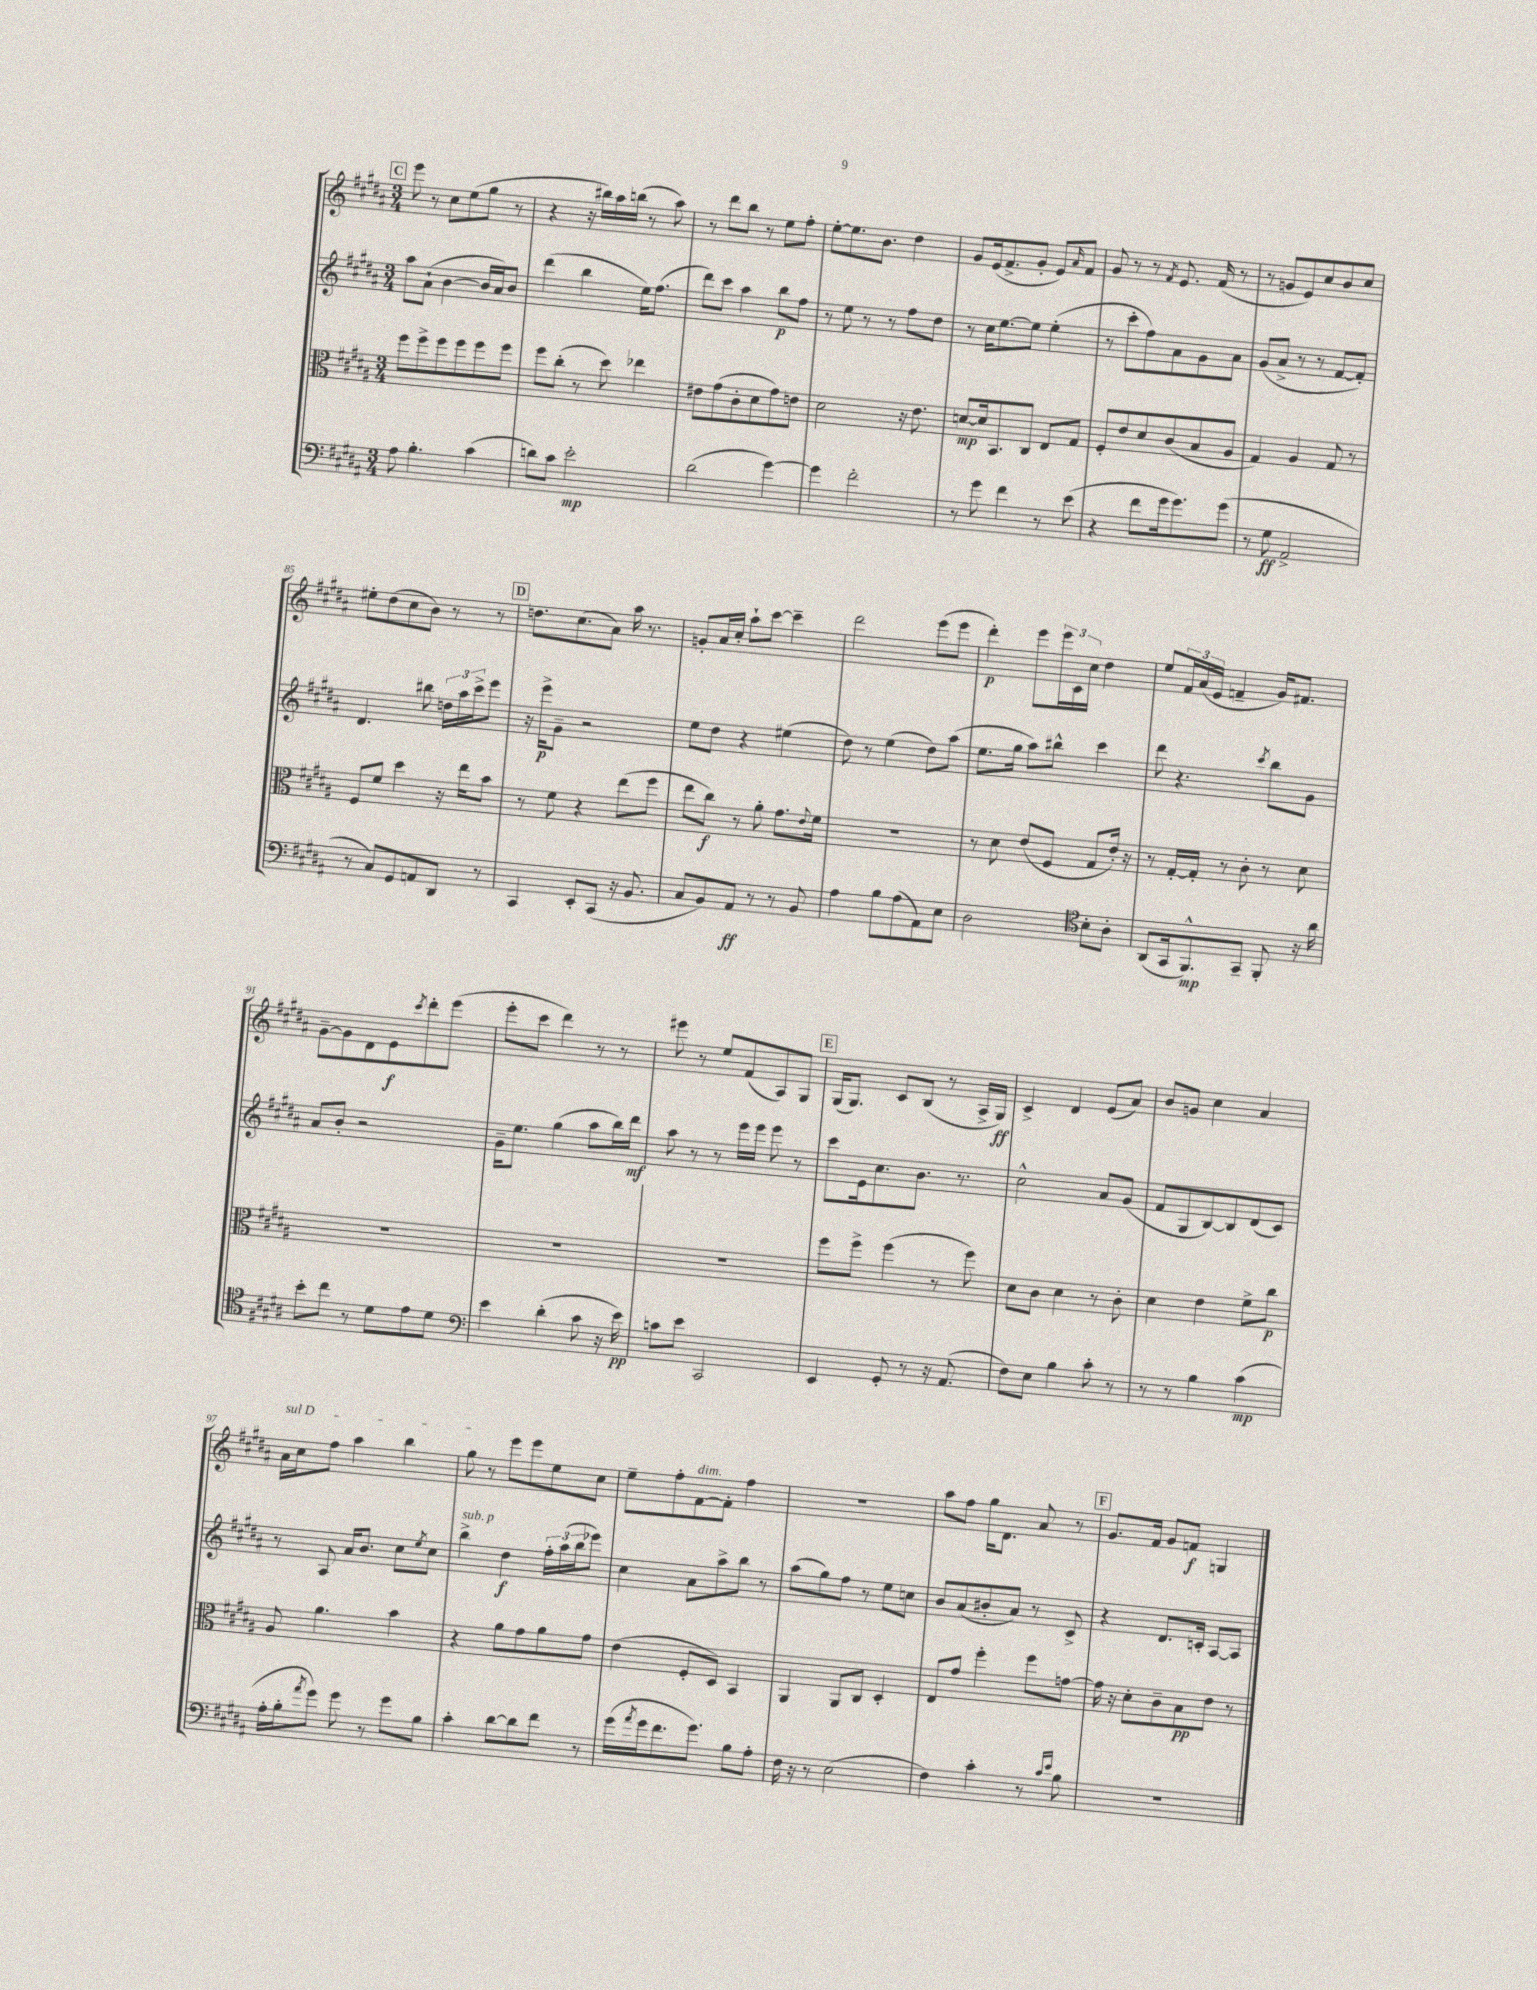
<<
\new StaffGroup <<
\new Staff = "s0" {
    \clef treble \key b \major \numericTimeSignature \time 3/4
    \mark \markup { \box "C" } e'''8 r8 cis''8 e''8( gis''8 r8 |
    r4 r16 bis''16) ais''16 b''16( r8 ais''8) |
    r8 dis'''8 b''8 r8 e''8 fis''8-. |
    e''8~-. e''8. b'8. dis''4 |
    gis'8 e'16( fis'8.-> gis'8-. e'8) \grace { ais'16 } fis'8 |
    gis'8 r8 r8 \acciaccatura { fis'8 } e'8. fis'16( r8 |
    r8 g'8 e'8) cis''8 b'8 cis''8 |
    eis''8-. dis''8( cis''8 b'8) r8 r8 |
    \mark \markup { \box "D" } d''8. cis''8.( ais'8) ais''16 r8. |
    g'8-. ais'16 cis''16-. ais''8-! cis'''8~ cis'''4-- |
    dis'''2 e'''8( e'''8 |
    dis'''4-.\p) e'''8 \tuplet 3/2 { e'''16 cis'16 cis''16 } dis''4 |
    e''8 \tuplet 3/2 { fis'16 ais'16( e'16 } f'4-- gis'16) fis'8. |
    gis'8~-- gis'8 dis'8 e'8\f \acciaccatura { cis'''8 } dis'''8-. e'''8( |
    e'''8-. cis'''8 dis'''4) r8 r8 |
    eis'''8 r8 e''8 fis'8( ais8) gis8 |
    \mark \markup { \box "E" } gis16( gis8.) cis'8 b8( r8 ais16-> gis16\ff) |
    cis'4-> dis'4 e'8( ais'8) |
    b'8 g'8 cis''4 ais'4 |
    \once \override TextSpanner.bound-details.left.text = \markup { \italic "sul D" } ais'16\startTextSpan cis''16 fis''8 ais''4 b''4 |
    gis''8\stopTextSpan r8 e'''8 e'''8 e''8 cis''8 |
    e''8-- fis''8-. fis'8~^\markup { \italic "dim." } fis'8-. fis''4 |
    R2. |
    ais''8 fis''8 gis''16 dis'8. ais'8 r8 |
    \mark \markup { \box "F" } gis'8. fis'16 gis'8 f'8\f g4 \bar "|." |
}
\new Staff = "s1" {
    \clef treble \key b \major \numericTimeSignature \time 3/4
    \mark \markup { \box "C" } ais''8 ais'8-!( b'4~ b'16 ais'16) b'8 |
    dis'''4( b''4 e''16) fis''8.( |
    dis'''8) cis'''8 ais''4 b''8\p fis''8 |
    r8 e''8 r8 r8 fis''8 dis''8 |
    r8 cis''16 e''8.~ e''8 e''4-.( |
    r8 cis'''8-. fis''8) ais'8 gis'8 ais'8 |
    gis'8( ais'8-> r8 r8 fis'8~ fis'8-.) |
    dis'4. bis''8 \tuplet 3/2 { d''16 ais''16 cis'''16-> } e'''8 |
    \mark \markup { \box "D" } r16 e'''16->\p gis'8-- r2 |
    e''8 dis''8 r4 eis''4( |
    dis''8) r8 e''4( dis''8) ais''8( |
    e''8. gis''16 ais''8) bis''8-^ cis'''4 |
    dis'''8 r4. \acciaccatura { cis'''8 } b''8 gis'8 |
    ais'8 b'8-. r2 |
    gis'16-- e''8. gis''4( ais''8 b''16) dis'''16\mf |
    ais''8 r8 r8 e'''16 e'''16 e'''8 r8 |
    \mark \markup { \box "E" } cis'''8 e'16 cis''8. b'8. r8. |
    cis''2-^ ais'8 gis'8( |
    fis'8 gis8 b8~) b8 dis'8( cis'8) |
    r8 ais8 ais'16 b'8. cis''8 \acciaccatura { e''8 } cis''8 |
    b''4->^\markup { \italic "sub. p" } dis''4\f \tuplet 3/2 { fis''16-. ais''16( b''16 } ees'''8) |
    cis''4 ais'8 ais''8-> b''8 r8 |
    ais''8( gis''8) fis''8 r8 e''8 c''8 |
    b'8 ais'8( bis'8-. ais'8) r8 cis'8-> |
    \mark \markup { \box "F" } r4 dis'8. c'16-. ais8~ ais8 \bar "|." |
}
\new Staff = "s2" {
    \clef alto \key b \major \numericTimeSignature \time 3/4
    \mark \markup { \box "C" } fis''8 fis''8-> fis''8 fis''8 fis''8 fis''8 |
    fis''8 cis''8-.( r8 dis''8) ees''4 |
    eis'8 gis'8( cis'8-. dis'8 gis'8) e'8 |
    dis'2 r16 e'8. |
    d'8~\mp d'16 b,8. cis8 e8 gis8 |
    fis8-. e'8 dis'8 cis'8( b8 ais8 |
    gis4) ais4 gis8 r8 |
    fis8 fis'8 dis''4 r16 e''16 b'8 |
    \mark \markup { \box "D" } r8 fis'8 r4 e''8( fis''8 |
    e''8 cis''8\f) r8 ais'8-. gis'8. \appoggiatura { e'8 } fis'16 |
    R2. |
    r8 dis'8 e'8( fis8 gis8 e'16-.) r16 |
    r8 gis16~-. gis16-. r8 cis'8-. r8 dis'8 |
    R2. |
    R2. |
    R2. |
    \mark \markup { \box "E" } fis''8 fis''8-> fis''4( r8 fis''8) |
    dis'8 cis'8 dis'4 r8 cis'8-. |
    dis'4 e'4 fis'8-> cis''8\p |
    ais8 ais'4. b'4 |
    r4 ais'8 gis'8 ais'8 gis'8 |
    e'4( fis8-. dis8) b,4 |
    ais,4 ais,8 cis8 dis4-. |
    e8 gis'8 fis''4-. fis''8 g'8~ |
    \mark \markup { \box "F" } g'16 r16 dis'8-. cis'8-- b8\pp e'8 r8 \bar "|." |
}
\new Staff = "s3" {
    \clef bass \key b \major \numericTimeSignature \time 3/4
    \mark \markup { \box "C" } ais8 b4.-. cis'4( |
    d'8) cis'8 e'2-.\mp |
    dis'2( gis'4~) |
    gis'4 fis'2-. |
    r8 gis'8 fis'4 r8 e'8( |
    r4 fis'8 gis'16 gis'8.) gis'8( |
    r8 gis8\ff ais,2-> |
    r8 cis8) gis,8 a,8 dis,8 r8 |
    \mark \markup { \box "D" } cis,4 e,8-. cis,8( r16 b,8. |
    cis8 b,8) ais,8\ff r8 r8 b,8 |
    ais4 b8 ais8( ais,8) e8 |
    dis2 \clef tenor b8-. ais8-. |
    ais,8( gis,16 fis,8.-^\mp) gis,8-- fis,8-. r16 ais'16 |
    b'8-. cis''8 r8 dis'8 e'8 dis'8 |
    \clef bass e'4 dis'4-.( cis'8 r16 e'16\pp) |
    c'8 e'8 cis,2 |
    \mark \markup { \box "E" } e,4 gis,8-. r8 r16 ais,8.( |
    fis8) e8 b4 cis'8-. r8 |
    r8 r8 b4 cis'4\mp( |
    ais16-. b16-. \acciaccatura { ais'8 } gis'8) gis'8 r8 gis'8 b8 |
    cis'4-. dis'8~ dis'8 fis'8 r8 |
    gis'16( \acciaccatura { ais'8 } gis'16 fis'8. gis'8.) b8 ais8-. |
    fis16 r16 r8 e2( |
    fis4) cis'4-. r8 \grace { cis'16 e'16 } b8 |
    \mark \markup { \box "F" } R2. \bar "|." |
}
>>
>>
\layout { \context { \Score currentBarNumber = #78 } }
